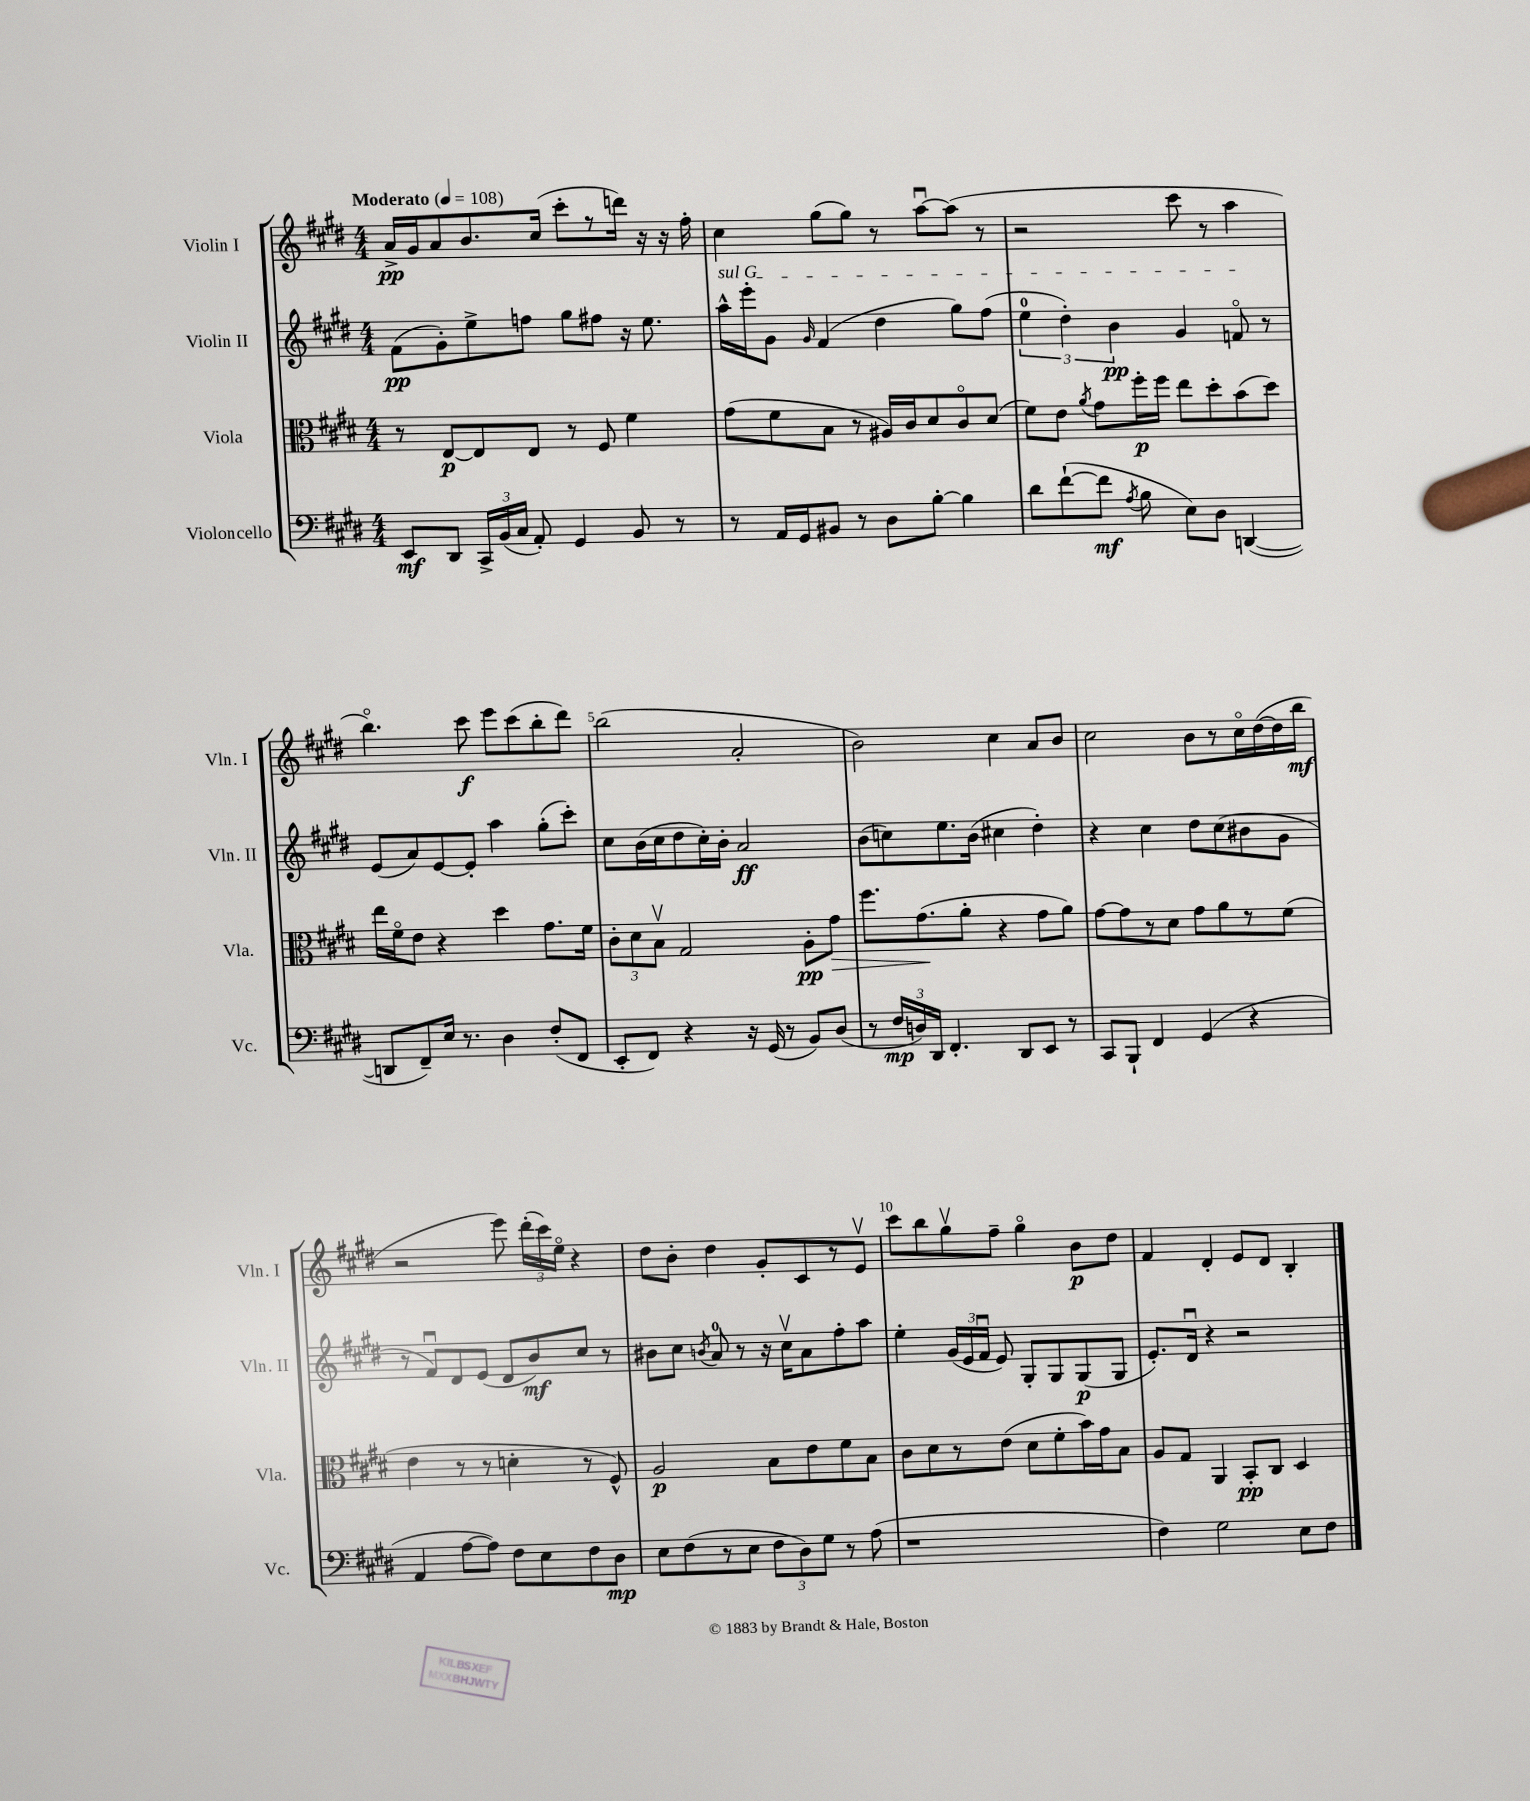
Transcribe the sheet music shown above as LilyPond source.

<<
\new StaffGroup <<
\new Staff = "s0" \with { instrumentName = "Violin I" shortInstrumentName = "Vln. I" } {
    \clef treble \key e \major \numericTimeSignature \time 4/4 \tempo "Moderato" 4 = 108
    \autoBeamOff a'16[->\pp gis'16 a'8 b'8. cis''16]( cis'''8[-. r8 d'''16]) r16 r16 fis''16-. |
    cis''4 gis''8[( gis''8]) r8 a''8[~\downbow a''8]( r8 |
    r2 cis'''8 r8 a''4 |
    b''4.\flageolet) cis'''8\f e'''8[ cis'''8( b''8-. dis'''8]) |
    b''2( a'2-. |
    b'2) cis''4 a'8[ b'8] |
    cis''2 b'8[ r8 cis''16\flageolet dis''16~( dis''16 b''16]\mf |
    r2 e'''8) \tuplet 3/2 { dis'''16[-.( cis'''16) e''16]\flageolet } r4 |
    dis''8[ b'8]-. dis''4 gis'8[-. cis'8 r8 e'8]\upbow |
    cis'''8[ b''8 gis''8\upbow fis''8]-- gis''4\flageolet b'8[\p dis''8] |
    fis'4 dis'4-. e'8[ dis'8] b4-. \bar "|." |
}
\new Staff = "s1" \with { instrumentName = "Violin II" shortInstrumentName = "Vln. II" } {
    \clef treble \key e \major \numericTimeSignature \time 4/4
    \autoBeamOff fis'8[\pp( gis'8-.) e''8-> f''8] gis''8[ fis''8] r16 e''8. |
    \once \override TextSpanner.bound-details.left.text = \markup { \italic "sul G" } a''16[-^\startTextSpan e'''16-. gis'8] \grace { gis'16 } fis'4( dis''4 gis''8[) fis''8]( |
    \tuplet 3/2 { e''4-0 dis''4-.) b'4\pp } gis'4 f'8\flageolet\stopTextSpan r8 |
    e'8[( a'8) e'8~ e'8]-. a''4 gis''8[-.( cis'''8]-.) |
    cis''8[ b'16( cis''16 dis''8 cis''16-.) b'16]-. a'2\ff |
    b'8[( c''8) e''8. b'16]( cis''4 dis''4-.) |
    r4 cis''4 dis''8[ cis''8( bis'8 gis'8] |
    r8 fis'8[\downbow) dis'8 e'8]( dis'8[ b'8\mf) cis''8] r8 |
    bis'8[ cis''8] \acciaccatura { b'8 } a'8-0 r8 r16 cis''16[\upbow a'8 fis''8-. a''8] |
    e''4-. \tuplet 3/2 { gis'16[( e'16 fis'16]\downbow } e'8) gis8[-. gis8 gis8\p( gis8] |
    e'8.[-.) dis'16]\downbow r4 r2 \bar "|." |
}
\new Staff = "s2" \with { instrumentName = "Viola" shortInstrumentName = "Vla." } {
    \clef alto \key e \major \numericTimeSignature \time 4/4
    \autoBeamOff r8 e8[~\p e8 e8] r8 fis8 fis'4 |
    gis'8[( fis'8 b8] r8 ais16[) cis'16 dis'8 cis'8\flageolet dis'8]( |
    fis'8[) e'8] \acciaccatura { a'8 } gis'8[ fis''16-.\p fis''16] e''8[ dis''8-. b'8( dis''8]) |
    e''16[ fis'16\flageolet e'8] r4 dis''4 gis'8.[ fis'16] |
    \tuplet 3/2 { cis'8[-. dis'8 b8]\upbow } gis2 a8[-.\pp gis'8]\> |
    fis''8.[ gis'8.\!( a'8]-. r4 gis'8[ a'8]) |
    gis'8[~ gis'8 r8 dis'8] gis'8[ a'8 r8 fis'8]( |
    e'4 r8 r8 d'4-. r8 fis8-^) |
    a2\p b8[ e'8 fis'8 b8] |
    cis'8[ dis'8 r8 e'8]( dis'8[ fis'8-. b'16) gis'16 b8] |
    a8[ gis8] a,4 b,8[-.\pp cis8] dis4 \bar "|." |
}
\new Staff = "s3" \with { instrumentName = "Violoncello" shortInstrumentName = "Vc." } {
    \clef bass \key e \major \numericTimeSignature \time 4/4
    \autoBeamOff e,8[\mf dis,8] \tuplet 3/2 { cis,16[-> b,16( cis16] } a,8-.) gis,4 b,8 r8 |
    r8 a,16[ gis,16 bis,8] r8 dis8[ b8]~-. b4 |
    dis'8[ fis'8~-!( fis'8]\mf \acciaccatura { a8 } b8 e8[) dis8] d,4~( |
    d,8[ fis,8--) e16] r8. dis4 fis8[-.( fis,8] |
    e,8[-. fis,8]) r4 r16 gis,16( r8 b,8[) dis8]( |
    r8 \tuplet 3/2 { fis16[\mp d16) dis,16] } fis,4.-. dis,8[ e,8] r8 |
    cis,8[ b,,8]-! fis,4 gis,4( r4 |
    a,4 a8[~ a8]) fis8[ e8 fis8 dis8]\mp |
    e8[ fis8( r8 e8] \tuplet 3/2 { fis8[ dis8) gis8] } r8 a8( |
    r1 |
    fis4) gis2 e8[ fis8] \bar "|." |
}
>>
>>
\layout { \context { \Score \override BarNumber.break-visibility = ##(#f #t #t) barNumberVisibility = #(every-nth-bar-number-visible 5) } }
